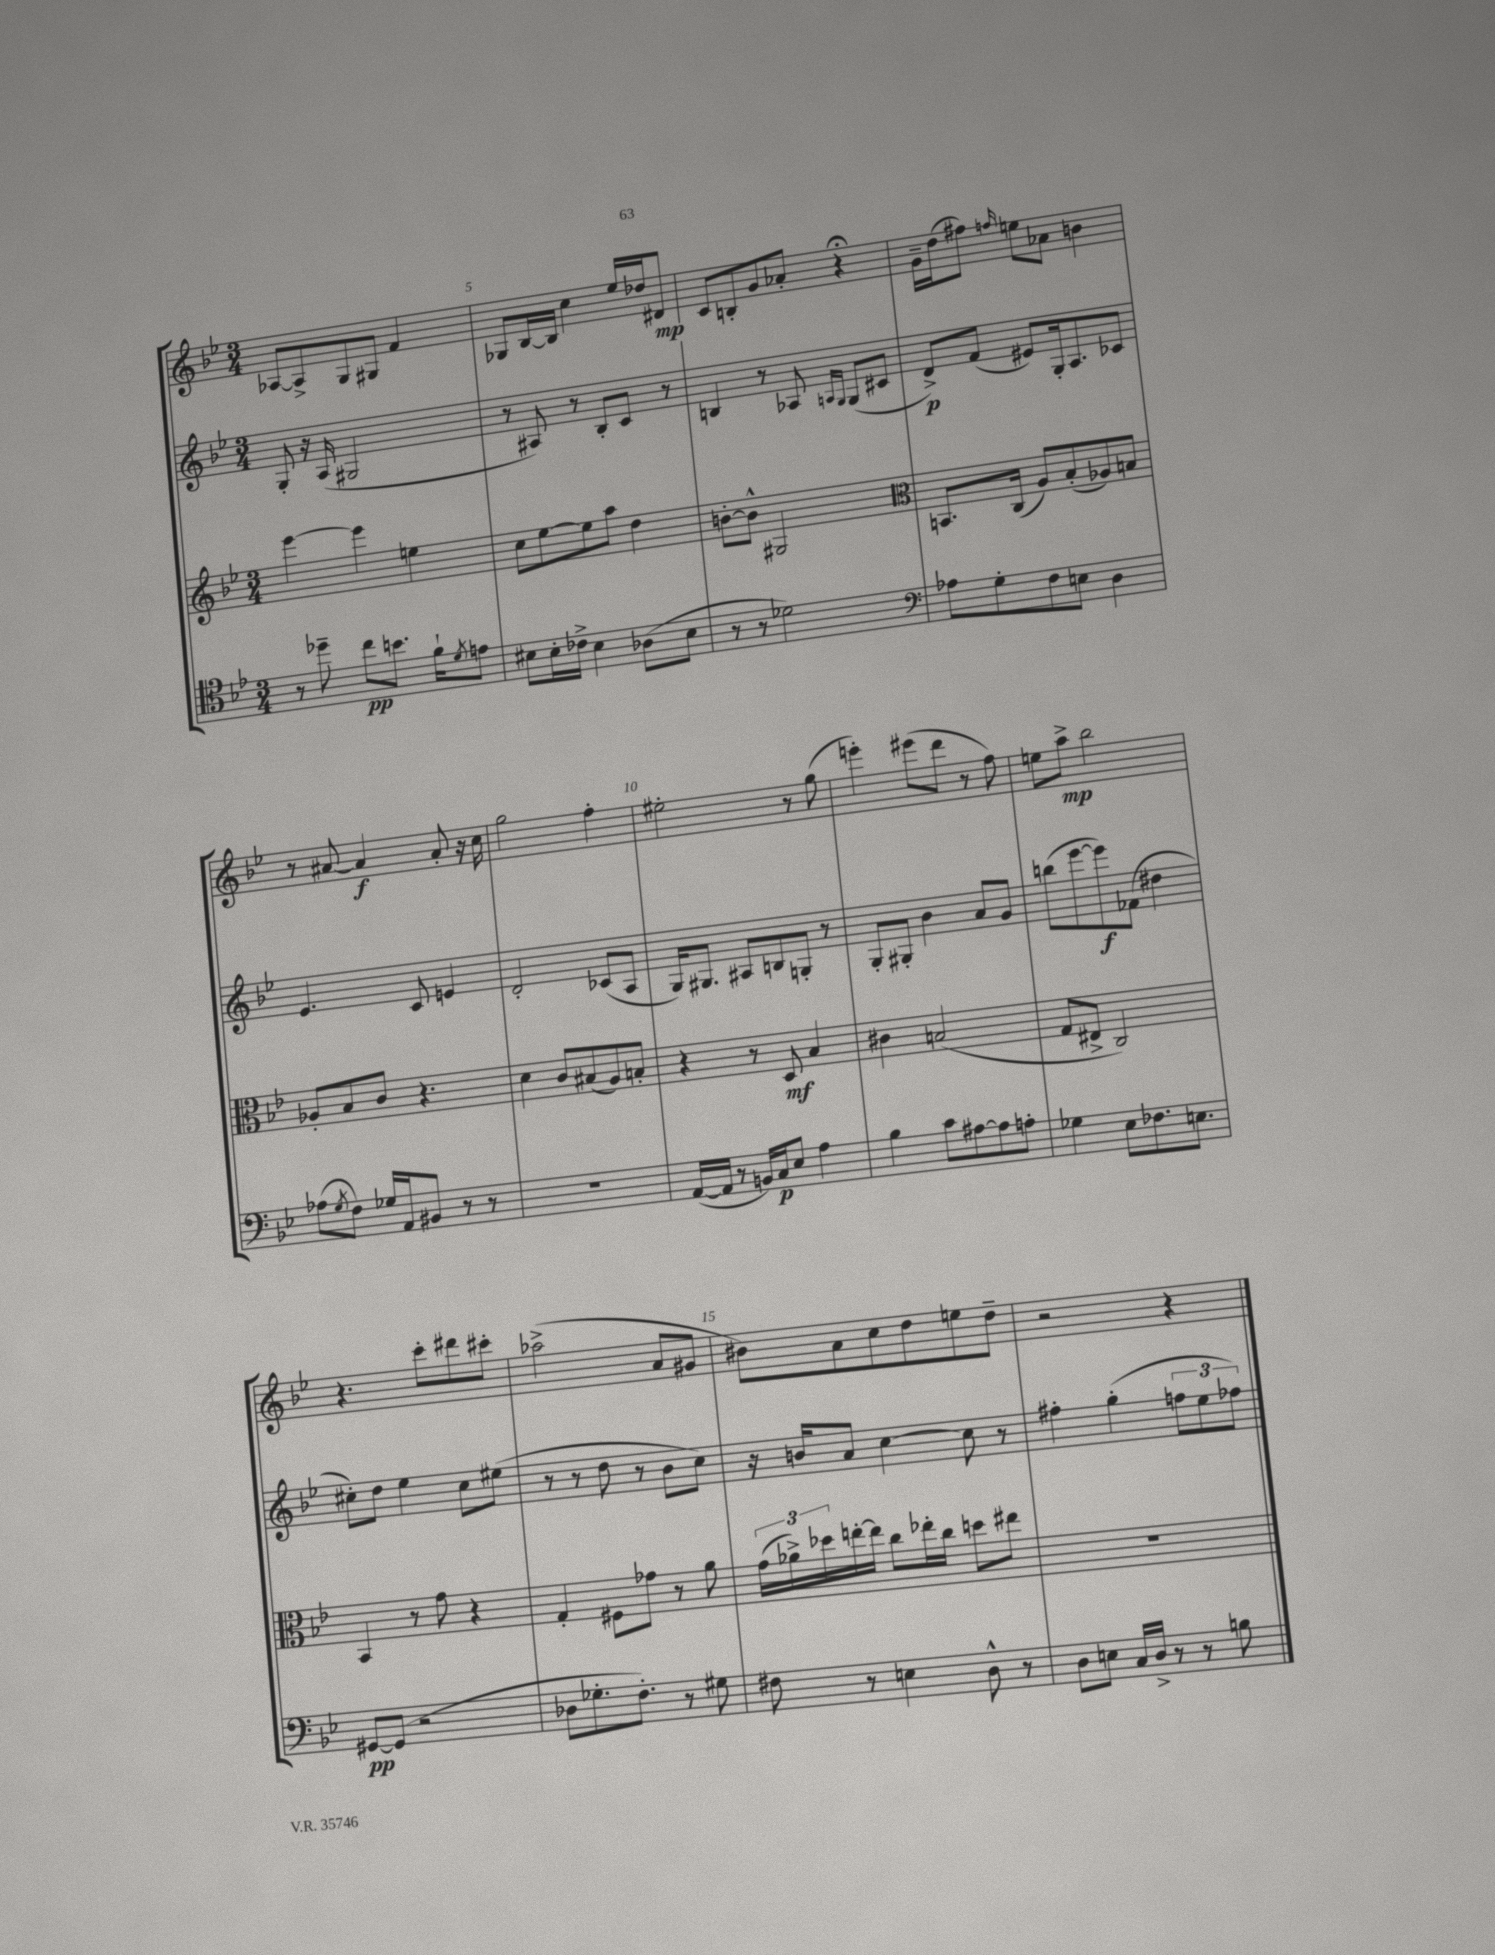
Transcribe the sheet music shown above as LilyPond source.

<<
\new StaffGroup <<
\new Staff = "s0" {
    \clef treble \key bes \major \numericTimeSignature \time 3/4
    aes8~ aes8-> g8 gis8 f'4 |
    ges8 bes16~ bes16 c''4 ees''16 des''16 dis'8\mp |
    c'8 b8-. g'8 aes'8-. r4\fermata |
    g'16-- d''16( fis''8) \grace { f''16 } e''8 aes'8 b'4 |
    r8 ais'8~ ais'4\f ais'8-. r16 c''16 |
    g''2 f''4-. |
    eis''2-. r8 g''8( |
    e'''4-.) eis'''8( d'''8 r8 f''8) |
    e''8 a''8->\mp bes''2 |
    r4. c'''8-. dis'''8 cis'''8-. |
    aes''2->( a'8 gis'8 |
    bis'8) a'8 c''8 d''8 e''8 d''8-- |
    r2 r4 \bar "|." |
}
\new Staff = "s1" {
    \clef treble \key bes \major \numericTimeSignature \time 3/4
    g8-. r16 a16( gis2 |
    r8 ais8) r8 bes8-. c'8 r8 |
    b4 r8 aes8 \grace { a16 g16 } g8( cis'8 |
    d'8->\p) f'8( eis'8) g16-. a8. ces'8 |
    ees'4. c'8 e'4 |
    d'2-. ces'8( a8 |
    g16) gis8. ais8 b8 g8-. r8 |
    g8-. gis8-. bes'4 a'8 g'8 |
    b''8( ees'''8~ ees'''8\f) fes'8( dis''4 |
    cis''8-.) d''8 ees''4 cis''8 eis''8( |
    r8 r8 d''8 r8 bes'8 c''8) |
    r16 b'16 a'8 c''4~ c''8 r8 |
    fis''4-. g''4-.( \tuplet 3/2 { f''8 ees''8 fes''8) } \bar "|." |
}
\new Staff = "s2" {
    \clef treble \key bes \major \numericTimeSignature \time 3/4
    ees'''4~ ees'''4 e''4 |
    c''8 ees''8~ ees''8 a''8 d''4 |
    b'8~-. b'8-^ gis2 |
    \clef alto b,8. c16( a8) bes8-.( aes8) b8 |
    aes8-. bes8 c'8 r4. |
    d'4 c'8 bis8( a8) b8-. |
    r4 r8 d8\mf bes4 |
    cis'4 b2( |
    g8 eis8-> c2) |
    bes,4 r8 g'8 r4 |
    g4-. fis8 ges'8 r8 a'8 |
    \tuplet 3/2 { g'16( aes'16->) des''16 } e''16~-. e''16 c''8 ees''16-. c''16 d''8 eis''8 |
    R2. \bar "|." |
}
\new Staff = "s3" {
    \clef tenor \key bes \major \numericTimeSignature \time 3/4
    r8 des''8-- c''8\pp b'8. f'16-! \acciaccatura { d'8 } e'8 |
    bis8 bis16-. ces'16-> bis4 aes8( bis8 |
    r8 r8 des'2) |
    \clef bass aes8 g8-. f8 e8 d4 |
    aes8( \acciaccatura { g8 } f8) ges16 a,16 bis,8 r8 r8 |
    R2. |
    a,16~( a,16 r8 b,16) c16\p ees8 a4 |
    bes4 c'8 ais8~ ais8 a8-. |
    ges4 ees8 fes8. e8. |
    gis,8~\pp gis,8( r2 |
    des8 ges8.-. f8.-.) r8 gis8 |
    fis8 r8 e4 d8-^ r8 |
    d8 e8 c16 d16-> r8 r8 b8 \bar "|." |
}
>>
>>
\layout { \context { \Score currentBarNumber = #4 \override BarNumber.break-visibility = ##(#f #t #t) barNumberVisibility = #(every-nth-bar-number-visible 5) } }
